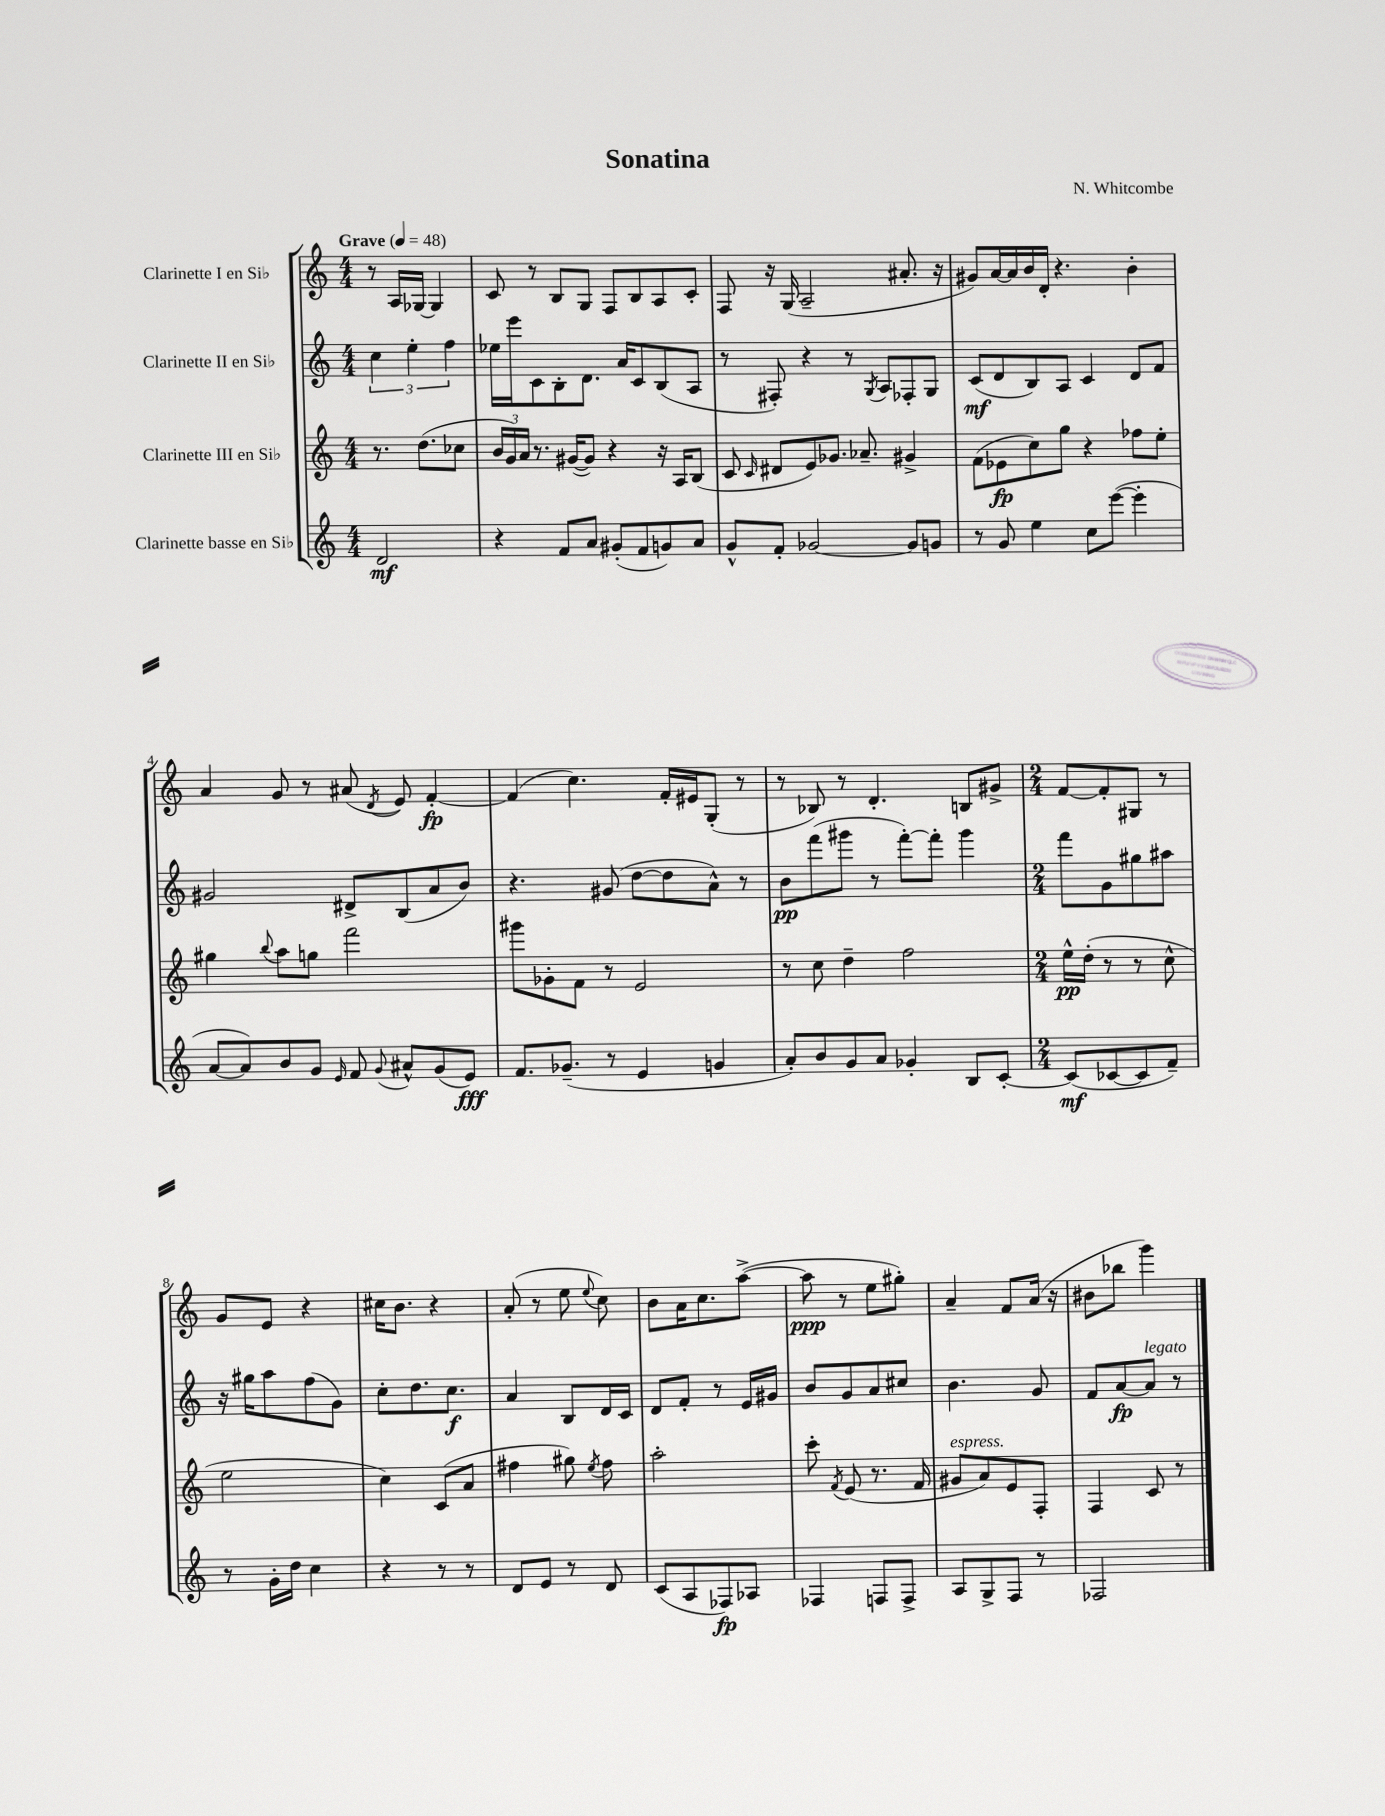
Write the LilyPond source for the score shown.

\header { title = "Sonatina" composer = "N. Whitcombe" }
<<
\new StaffGroup <<
\new Staff = "s0" \with { instrumentName = "Clarinette I en Sib" } {
    \clef treble \key c \major \numericTimeSignature \time 4/4 \partial 2 \tempo "Grave" 4 = 48
    \autoBeamOff r8 a16[ ges16]~ ges4 |
    c'8 r8 b8[ g8] f8[ b8 a8 c'8]-. |
    f8 r16 g16( a2-- ais'8.-. r16 |
    gis'8[) a'16~ a'16 b'16 d'16]-. r4. b'4-. |
    a'4 g'8 r8 ais'8( \acciaccatura { d'8 } e'8) f'4~-.\fp |
    f'4( c''4.) f'16[-. eis'16 g8]-.( r8 |
    r8 bes8) r8 d'4.-. b8[ gis'8]-> |
    \numericTimeSignature \time 2/4 f'8[~ f'8-. gis8] r8 |
    g'8[ e'8] r4 |
    cis''16[ b'8.] r4 |
    a'8-.( r8 e''8 \appoggiatura { e''8 } c''8) |
    b'8[ a'16 c''8. a''8]~->( |
    a''8\ppp r8 e''8[ gis''8]-.) |
    a'4-- f'8[ a'16]( r16 |
    bis'8[ bes''8] g'''4) \bar "|." |
}
\new Staff = "s1" \with { instrumentName = "Clarinette II en Sib" } {
    \clef treble \key c \major \numericTimeSignature \time 4/4 \partial 2
    \autoBeamOff \tuplet 3/2 { c''4 e''4-. f''4 } |
    ees''16[ e'''16 c'8 b8-. d'8.] a'16[ c'8 b8( a8] |
    r8 fis8-.) r4 r8 \acciaccatura { g8 } a8[ fes8-. g8] |
    c'8[\mf( d'8 b8) a8] c'4 d'8[ f'8] |
    gis'2 dis'8[-> b8( a'8 b'8]) |
    r4. gis'8( d''8[~ d''8 a'8]-^) r8 |
    b'8[\pp f'''8( gis'''8] r8 f'''8[~-.) f'''8]-. gis'''4 |
    \numericTimeSignature \time 2/4 f'''8[ g'8 gis''8 ais''8] |
    r16 gis''16[ a''8 f''8( g'8]) |
    c''8[-. d''8. c''8.]\f |
    a'4 b8[ d'16 c'16] |
    d'8[ f'8]-. r8 e'16[ gis'16] |
    b'8[ g'8 a'8 cis''8] |
    b'4. g'8 |
    f'8[ a'8~\fp a'8]^\markup { \italic "legato" } r8 \bar "|." |
}
\new Staff = "s2" \with { instrumentName = "Clarinette III en Sib" } {
    \clef treble \key c \major \numericTimeSignature \time 4/4 \partial 2
    \autoBeamOff r8. d''8.[( ces''8] |
    \tuplet 3/2 { b'16[ g'16) a'16] } r8. gis'16[~( gis'8]) r4 r16 a16[ b8]( |
    c'8 \grace { c'16 } dis'8[ e'8) ges'8.] aes'8.-- gis'4-> |
    f'8[( ees'8\fp c''8) g''8] r4 fes''8[ e''8]-. |
    gis''4 \appoggiatura { b''8 } a''8[ g''8] f'''2 |
    gis'''8[ ges'8-. f'8] r8 e'2 |
    r8 c''8 d''4-- f''2 |
    \numericTimeSignature \time 2/4 e''16[-^\pp d''16]-.( r8 r8 c''8-^ |
    e''2 |
    c''4) c'8[( a'8] |
    fis''4 gis''8) \acciaccatura { e''8 } fis''8 |
    a''2-. |
    c'''8-. \acciaccatura { f'8 } e'8( r8. f'16 |
    gis'8[^\markup { \italic "espress." } a'8) e'8 f8]-. |
    f4 c'8 r8 \bar "|." |
}
\new Staff = "s3" \with { instrumentName = "Clarinette basse en Sib" } {
    \clef treble \key c \major \numericTimeSignature \time 4/4 \partial 2
    \autoBeamOff d'2\mf |
    r4 f'8[ a'8] gis'8[-.( f'8 g'8) a'8] |
    g'8[-^ f'8]-. ges'2~ ges'8[ g'8] |
    r8 g'8 e''4 c''8[ e'''8]~( e'''4-. |
    a'8[~ a'8) b'8 g'8] \grace { e'16 } f'8 \appoggiatura { g'8 } ais'8[-^ g'8( e'8]\fff) |
    f'8.[ ges'8.]--( r8 e'4 g'4 |
    a'8[-.) b'8 g'8 a'8] ges'4-. b8[ c'8]~-. |
    \numericTimeSignature \time 2/4 c'8[\mf( ces'8~ ces'8 f'8]--) |
    r8 g'16[-. d''16] c''4 |
    r4 r8 r8 |
    d'8[ e'8] r8 d'8 |
    c'8[( a8 fes8\fp) aes8] |
    fes4 f8[ f8]-> |
    a8[ g8-> f8] r8 |
    fes2 \bar "|." |
}
>>
>>
